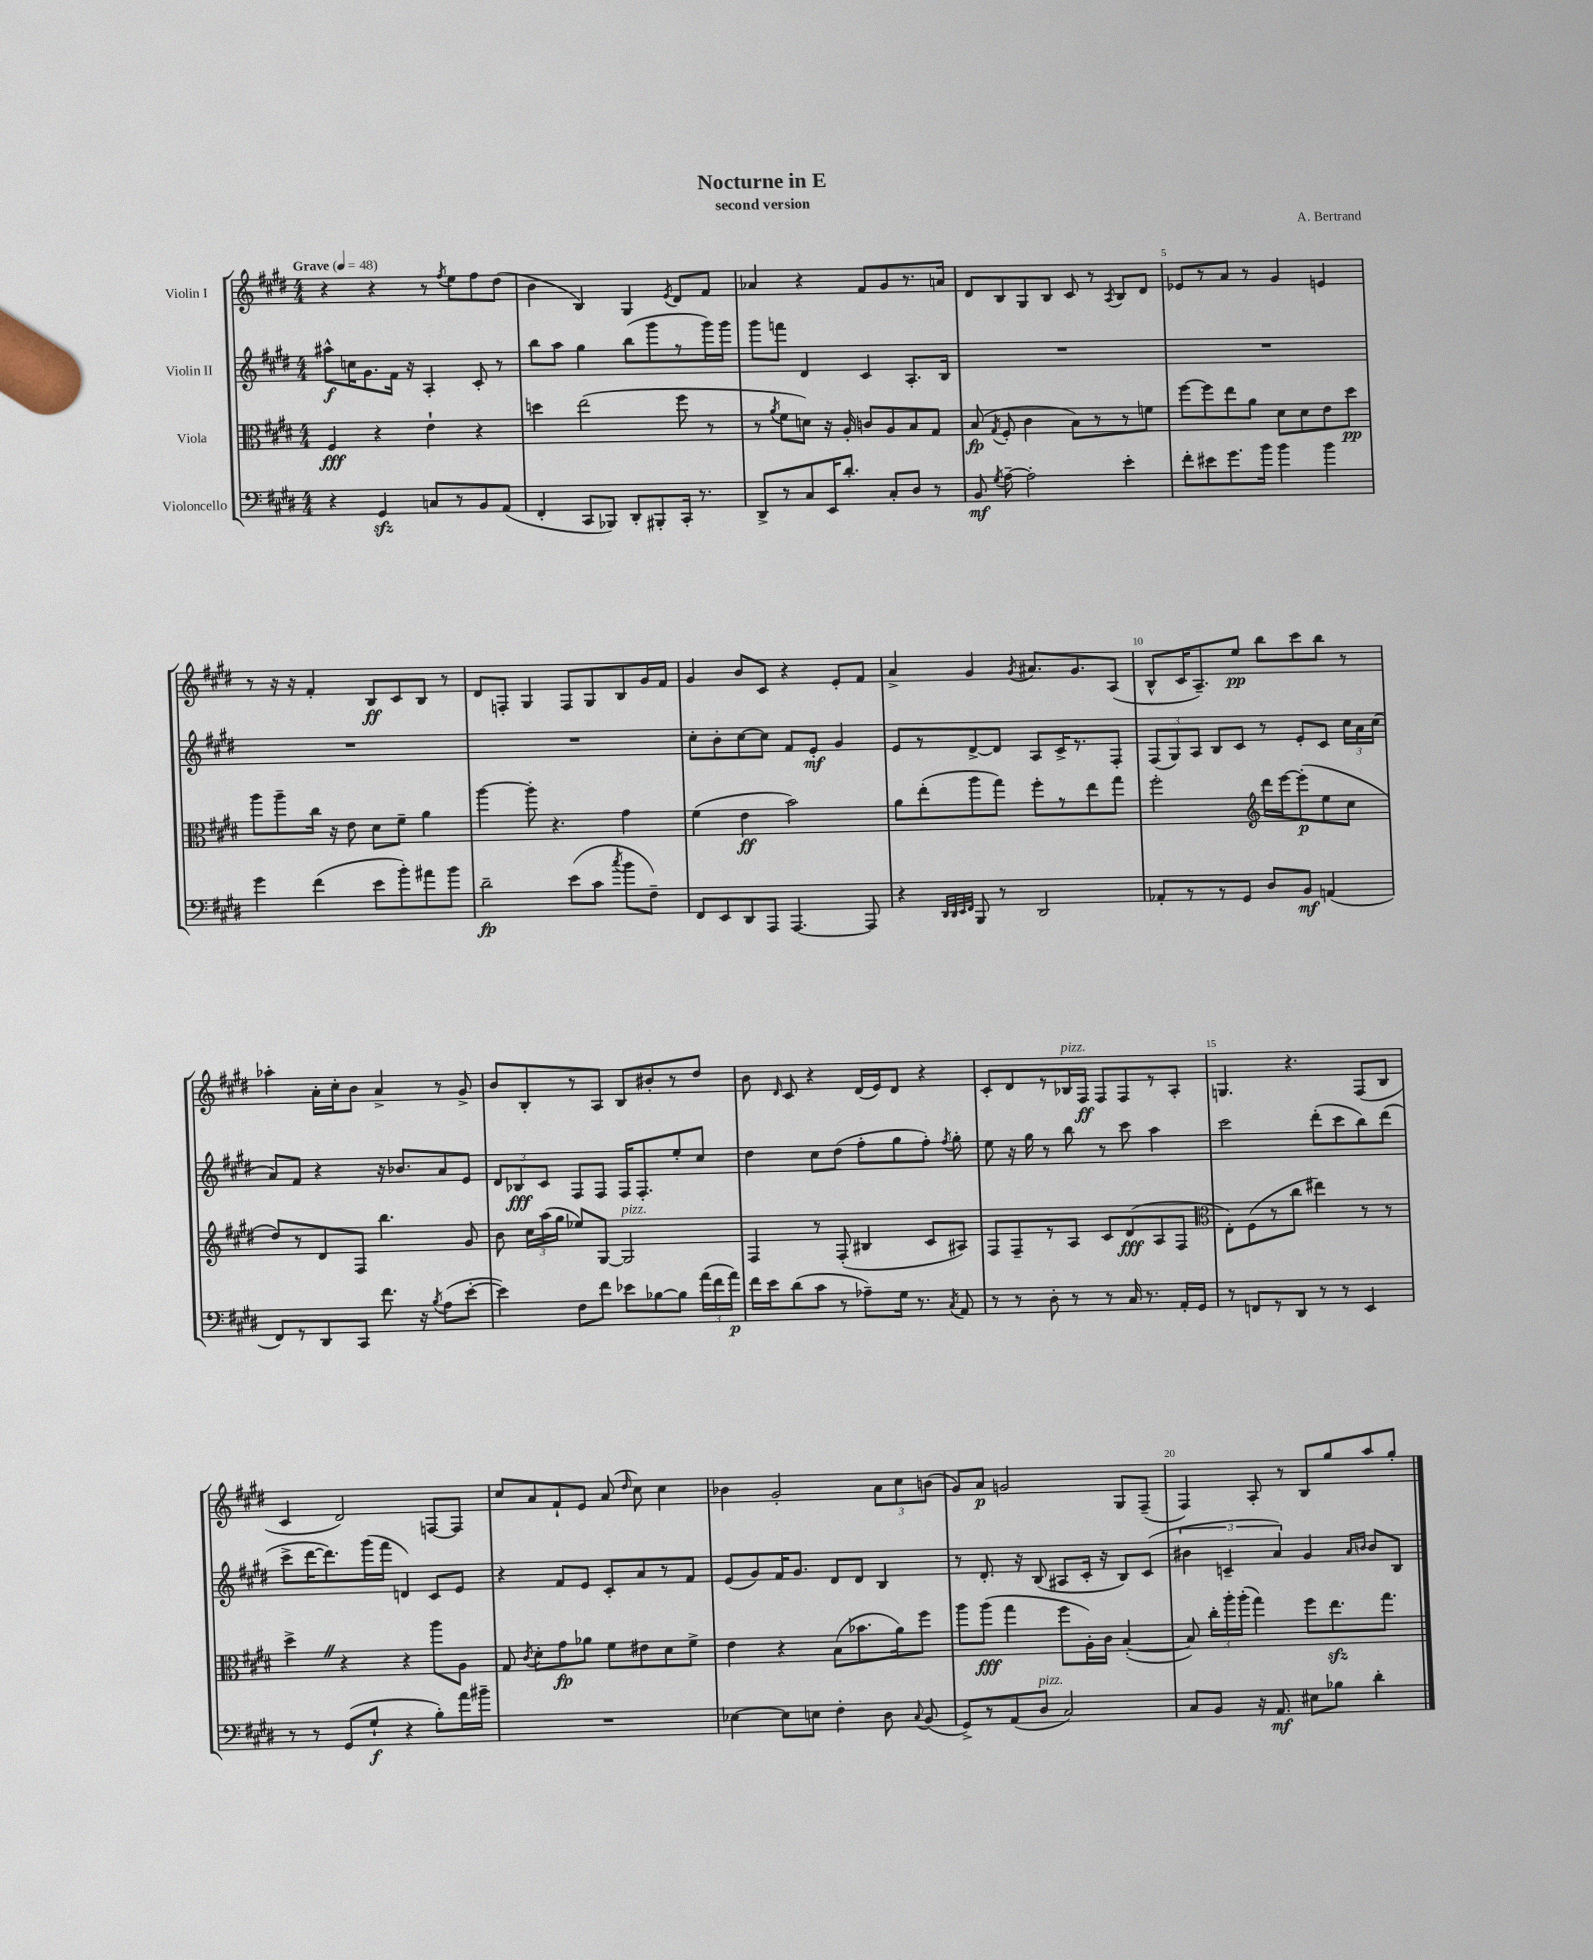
\header { title = "Nocturne in E" composer = "A. Bertrand" subtitle = "second version" }
<<
\new StaffGroup <<
\new Staff = "s0" \with { instrumentName = "Violin I" } {
    \clef treble \key e \major \numericTimeSignature \time 4/4 \tempo "Grave" 4 = 48
    \autoBeamOff r4 r4 r8 \acciaccatura { fis''8 } e''8[ fis''8 dis''8]( |
    b'4 b4) gis4 \acciaccatura { e'8 } dis'8[ fis'8] |
    aes'4 r4 fis'8[ gis'8 r8. a'16] |
    dis'8[ b8 gis8 b8] cis'8 r8 \acciaccatura { a8 } b8[ dis'8] |
    ees'8[ r8 a'8] r8 gis'4 e'4 |
    r8 r16 r16 fis'4-. b8[\ff cis'8 b8] r8 |
    dis'8[ f8]-. gis4 f8[ gis8 b8 gis'16 fis'16] |
    gis'4 b'8[ cis'8] r4 e'8[-. fis'8] |
    a'4-> gis'4 \acciaccatura { gis'8 } ais'8.[ gis'8. a8]( |
    b8[-^ cis'16 a8.--) e''8]\pp b''8[ cis'''8 b''8] r8 |
    aes''4-. a'16[-. cis''16-. b'8] a'4-> r8 gis'8-> |
    b'8[ b8-. r8 a8] b8[ bis'8-. r8 dis''8] |
    b'8 \grace { dis'16 } cis'8 r4 dis'16[( e'16) dis'8] r4 |
    cis'8[-. dis'8 r8 bes16^\markup { \italic "pizz." } fis16]\ff fis8[ fis8 r8 a8]-. |
    g4. r4. fis8[( b8] |
    cis'4 dis'2) f8[~ f8] |
    cis''8[ a'8 fis'8-! e'8] a'8( \grace { dis''16 } cis''8) cis''4 |
    bes'4 gis'2-. \tuplet 3/2 { a'8[ cis''8 b'8]( } |
    gis'8[) a'8]\p g'2 gis8[ fis8]--( |
    fis4) a8-. r8 b8[ gis''8 a''8 gis''8]-. \bar "|." |
}
\new Staff = "s1" \with { instrumentName = "Violin II" } {
    \clef treble \key e \major \numericTimeSignature \time 4/4
    \autoBeamOff ais''8[-^\f c''16 gis'8. fis'16] r16 a4-. cis'8-. r8 |
    b''8[ a''8] gis''4 b''8[( gis'''8 r8 gis'''16) gis'''16] |
    gis'''8[ f'''8] dis'4 cis'4 a8.[-. b16] |
    R1 |
    R1 |
    R1 |
    R1 |
    cis''8[-. b'8-. cis''8~ cis''8] fis'8[ e'8]-.\mf gis'4 |
    e'8[ r8 dis'8~-> dis'8] a8[ cis'16-> r8. fis8]-. |
    \tuplet 3/2 { fis8[( gis8) a8] } b8[ cis'8] r8 e'8[-. cis'8] \tuplet 3/2 { cis''16[ a'16 cis''16]( } |
    a'8[) fis'8] r4 r16 bes'8.[ a'8 e'8] |
    \tuplet 3/2 { dis'8[ bes8\fff cis'8] } fis8[ fis8] fis16[ fis8.-. e''8-. cis''8] |
    dis''4 cis''8[ dis''8]( fis''8[-. gis''8 fis''8]-.) \acciaccatura { fis''8 } gis''8-. |
    e''8 r16 gis''16 r8 b''8 r8 cis'''8 a''4 |
    cis'''2 dis'''8[-.( cis'''8 b''8) dis'''8]( |
    cis'''8[-> dis'''16~ dis'''8.) gis'''16( fis'''16] d'4) cis'8[ e'8] |
    r4 fis'8[ e'8] cis'8[-. a'8 r8 fis'8] |
    e'8[( gis'8) fis'16 gis'8.] dis'8[ dis'8] b4 |
    r8 dis'8.-. r16 b8( ais8[ cis'16]-. r16 b8[) cis'8]( |
    \tuplet 3/2 { bis'4 c'4-- a'4) } gis'4 \grace { a'16[ b'16] } b'8[ b8] \bar "|." |
}
\new Staff = "s2" \with { instrumentName = "Viola" } {
    \clef alto \key e \major \numericTimeSignature \time 4/4
    \autoBeamOff fis4\fff r4 e'4-! r4 |
    d''4 e''2( fis''8 r8 |
    r8 \acciaccatura { a'8 } fis'8[ d'8]) r16 a16-. c'8[ a8 b8 gis8] |
    b8\fp( \acciaccatura { gis8 } fis8-. cis'4 b8[) r8 r8 f'8] |
    fis''8[~ fis''8 e''8 a'8] dis'8[ dis'8 e'8 dis''8]\pp |
    a''8[ a''8-- cis''16] r16 e'8 dis'8[ fis'8]-- a'4 |
    a''4~ a''8-. r4. gis'4 |
    fis'4( e'4\ff b'2) |
    a'8[ e''8-.( a''8 gis''8]) fis''8[-. r8 e''8 gis''8] |
    fis''2-. \clef treble dis'''16[ e'''16~ e'''8-.\p( e''8 cis''8] |
    dis''8[) r8 dis'8 fis8] b''4. gis'8 |
    b'8 \tuplet 3/2 { cis''16[ a''16( gis''16] } ees''8[) gis8]~ gis2^\markup { \italic "pizz." } |
    fis4 r8 fis8-.( bis4 cis'8[ ais8]) |
    fis8[ fis8-- r8 a8] cis'8[ dis'8\fff( a8 fis8] |
    \clef alto e8[-.) fis8( r8 cis''8] eis''4) r8 r8 |
    dis''4-> \once \override BreathingSign.text = \markup { \musicglyph "scripts.caesura.straight" } \breathe r4 r4 a''8[ a8] |
    gis8 \acciaccatura { cis'8 } dis'8[-. gis'8\fp aes'8] fis'8[ eis'8 dis'8 fis'8]-> |
    e'4 r4 b8[( bes'8. a'16) fis''8] |
    a''8[ a''8]\fff( gis''4 fis''8[ a16-.) cis'16] b4~-.( |
    b8) \tuplet 3/2 { cis''16[-. a''16-. a''16]-.( } gis''4) fis''8[ e''8.\sfz gis''8.] \bar "|." |
}
\new Staff = "s3" \with { instrumentName = "Violoncello" } {
    \clef bass \key e \major \numericTimeSignature \time 4/4
    \autoBeamOff r4 gis,4\sfz c8[ r8 b,8 a,8]( |
    fis,4-. cis,8[ bes,,8]) dis,8[-. bis,,8-. cis,16]-. r8. |
    dis,8[-> r8 cis8 e,16 dis'8.]-. cis8[-. dis8] r8 |
    b,8\mf \acciaccatura { gis8 } a8~-- a2-. e'4-. |
    fis'8[-. eis'8 gis'8. b'16] b'4 b'4 |
    gis'4 fis'4( e'8[ b'8-.) ais'8 b'8] |
    dis'2--\fp e'8[( cis'8] \acciaccatura { cis''8 } b'8[ fis8]--) |
    fis,8[ e,8 dis,8 a,,8] a,,4.~ a,,8 |
    r4 \grace { dis,32[ dis,32 e,32 fis,32] } b,,8 r8 dis,2 |
    aes,8[-. r8 r8 gis,8] dis8[ b,8]\mf a,4( |
    fis,8[) r8 dis,8 cis,8] fis'8. r16 \acciaccatura { b8 } a8[( e'8]~-. |
    e'4) fis8[ fis'8] ees'8[ bes8~ bes8] \tuplet 3/2 { a'16[( fis'16 a'16]\p) } |
    fis'16[ e'16 dis'8( cis'8] r8 aes8[--) gis16] r8. \acciaccatura { cis8 } a,8 |
    r8 r8 dis8-. r8 r8 cis16 r8. a,16[-. gis,16] |
    r8 f,8[ r8 dis,8] r8 r8 e,4 |
    r8 r8 gis,8[( gis8]-!\f r4 b8[-.) a'16 bis'16]-- |
    R1 |
    ees4~ ees8[ e8] fis4-. dis8 \appoggiatura { cis8 } b,8( |
    gis,8[->) r8 a,8( dis8]^\markup { \italic "pizz." } cis2) |
    cis8[ b,8] r16 a,8.\mf eis8[ bes8] dis'4-. \bar "|." |
}
>>
>>
\layout { \context { \Score \override BarNumber.break-visibility = ##(#f #t #t) barNumberVisibility = #(every-nth-bar-number-visible 5) } }
